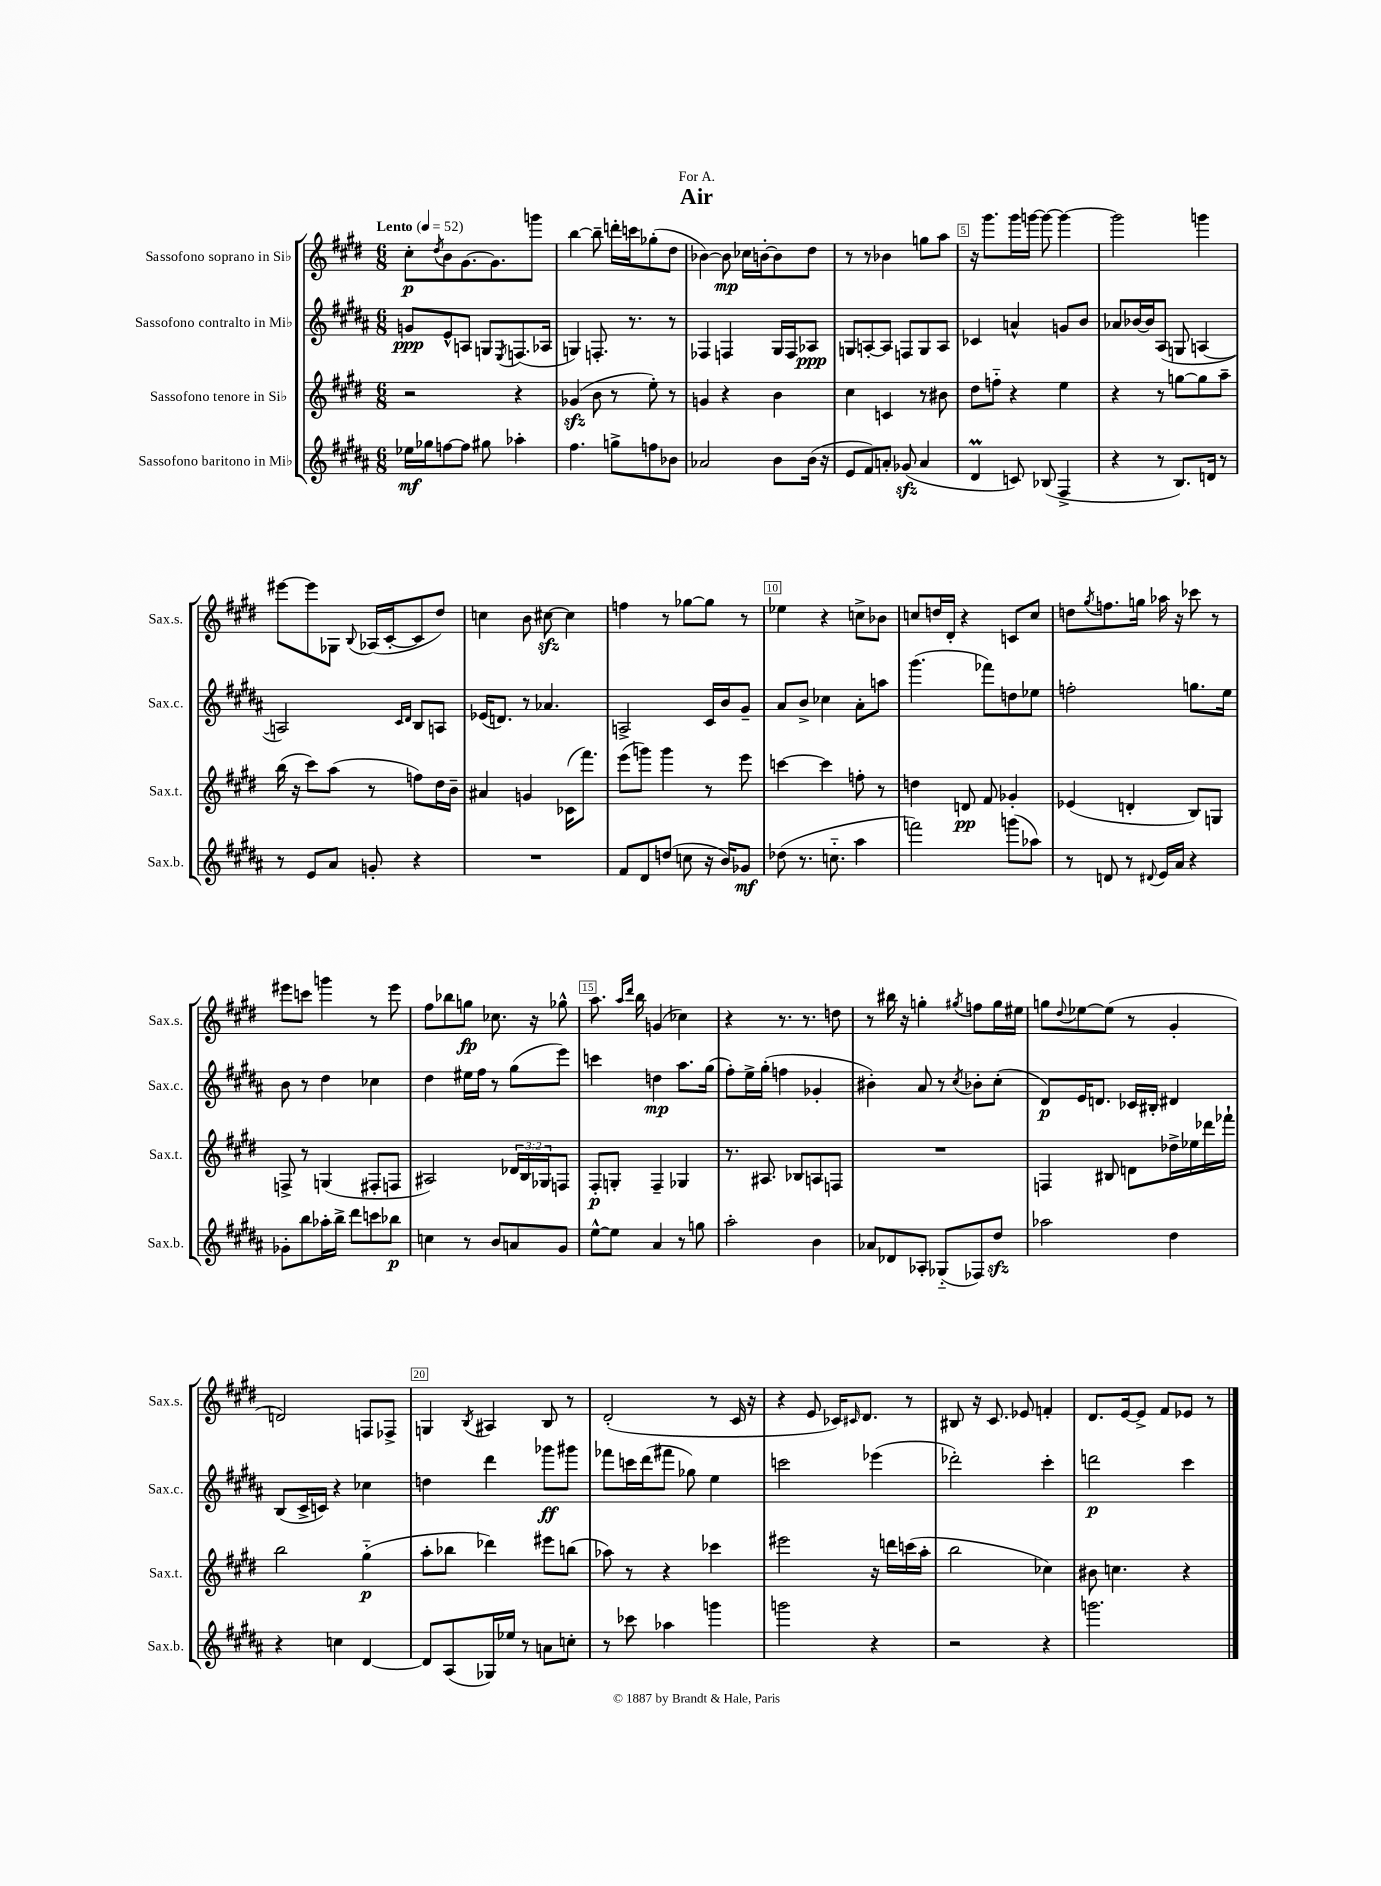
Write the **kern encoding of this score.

**kern	**kern	**kern	**kern
*staff4	*staff3	*staff2	*staff1
*clefG2	*clefG2	*clefG2	*clefG2
*k[f#c#g#d#a#]	*k[f#c#g#d#]	*k[f#c#g#d#a#]	*k[f#c#g#d#]
*M6/8	*M6/8	*M6/8	*M6/8
*MM52	*MM52	*MM52	*MM52
16ee-	2r	8g	8cc#'
16gg-	.	.	.
.	.	.	8qdd#
[8ff	.	8e^^	8b
8ff]	.	8A	[8.g#
8gg#	.	8G	.
.	.	.	8.g#]
.	.	8qE	.
4aa-'	4r	(8.F	.
.	.	.	8ggg
.	.	16A-	.
=	=	=	=
4.ff#	(4g-	4G)	[4bb
.	8b	8.F'	8bb~]
8gg^	8r	.	16ddd'
.	.	8.r	16ccc
8ff	8ee')	.	(8gg-'
8b-	8r	8r	8dd#
=	=	=	=
2a-	4g	4F-	[4b-)
.	4r	4F	8b-]
.	.	.	16cc-
.	.	.	[16b'
8b	4b	16G#	8b]
.	.	16F	.
(16b	.	8A-	8dd#
16r	.	.	.
=	=	=	=
8e	4cc#	8G	8r
8f#)	.	[8A'	8r
8a'	4c	8A]	4b-
(8g-	.	8F	.
4a	8r	8G	8gg
.	8b#	8A	8aa
=	=	=	=
4d#	8dd#	4c-	16r
.	.	.	8.ggg#
.	8ff'~	.	.
8c)	4r	4a^^	16ggg#
.	.	.	[16ggg
(8B-	.	.	8ggg_
4F#^	4ee	8g	4ggg_
.	.	8b	.
=	=	=	=
4r	4r	8a-	2ggg]
.	.	[16b-	.
.	.	16b-]	.
8r	8r	(8A#	.
8.B)	[8gg	8G	.
.	8gg]	[4A	4ggg
16d	.	.	.
8r	8aa~	.	.
=	=	=	=
8r	(16bb	2A])	[8eee#
.	16r	.	.
8e	8ccc#)	.	8eee#]
8a#	(8aa	.	8G-
.	.	.	8qqB
8g'	8r	.	(16A-
.	.	.	[16c#'
.	.	16qqc#	.
.	.	16qqd#	.
4r	8ff)	8B	8c#]
.	16dd#	8A	8dd#)
.	16b~	.	.
=	=	=	=
2.r	4a#	(16e-	4cc
.	.	8.d)	.
.	4g	8r	8b
.	.	4.a-	[8cc#
.	(16c-	.	4cc#]
.	8.fff#)	.	.
=	=	=	=
8f#	(8eee	2A^	4ff
8d#	8ggg)	.	.
(8dd	4ggg	.	8r
8cc	.	.	[8gg-
16r	8r	16c#	8gg-]
16b)	.	16b	.
8g-	8eee	8g#~	8r
=	=	=	=
(8dd-	[4ccc	8a#	4ee-
8.r	.	8b^	.
.	4ccc]	4cc-	4r
8.cc'~	.	.	.
4aa#	8ff'	8a#'	8cc^
.	8r	8aa	8b-
=	=	=	=
2fff)	4dd	(4.ggg#	8cc
.	.	.	16dd
.	.	.	16d#'
.	8d	.	4r
.	8f#	8fff-)	.
(8ggg	4g-'	8dd	8c
8aa-)	.	8ee-	8cc
=	=	=	=
8r	(4e-	2ff'	8dd
.	.	.	8qgg#
8d	.	.	8.ff
8r	4d'	.	.
.	.	.	16gg
8qqd#	.	.	.
16e	.	.	16aa-
16a#	.	.	16r
4r	8B)	8.gg	8ccc-
.	8G	.	8r
.	.	16ee	.
=	=	=	=
8g-'	8F^	8b	8eee#
8bb	8r	8r	8ccc
16aa-'	(4G	4dd#	4ggg
16bb^	.	.	.
8ddd#	.	.	.
8ccc	8F#'	4cc-	8r
8bb-	8F	.	8eee#
=	=	=	=
4cc	2A#)	4dd#	8ff#
.	.	.	8bb-
8r	.	16ee#	8gg
.	.	16ff#	.
8b	.	8r	8.cc-
8a	24d-	(8gg#	.
.	24B	.	.
.	.	.	16r
.	24G-	.	.
8g#	8F	8eee)	8gg-^^
=	=	=	=
[8ee^^	8F#'	4ccc	8.aa
8ee]	8G'	.	.
.	.	.	16qqaa
.	.	.	16qqddd#
.	.	.	16bb
4a#	4F#~	4dd	(4g
8r	4G-	8.aa#	4cc-)
8gg	.	.	.
.	.	(16gg#	.
=	=	=	=
2aa#'	8.r	8ff#')	4r
.	.	16ee^	.
.	8.A#	(16gg#'	.
.	.	4ff	8.r
.	8B-	.	.
.	.	.	8.r
4b	8A	4g-'	.
.	8F	.	8dd
=	=	=	=
8a-	2.r	4b#')	8r
8d-	.	.	16bb#
.	.	.	16r
8A-'	.	8a#	4gg'
(8G-'~	.	8r	.
.	.	8qcc#	8qgg#
8F-)	.	8b-'	8ff
8dd#	.	(8cc#'	16gg#
.	.	.	16ee#
=	=	=	=
2aa-	4F	8d#)	8gg
.	.	.	8qqdd#
.	.	16e	[8ee-
.	.	8.d	.
.	8B#	.	(8ee-]
.	8d	16c-	8r
.	.	16B#'	.
4dd#	16dd-^	4d#	4g#'
.	16ee-	.	.
.	16ddd-	.	.
.	16fff-`	.	.
=	=	=	=
4r	2bb	(8B	2d)
.	.	16c#^	.
.	.	16c)	.
4cc	.	4r	.
[4d#	(4gg#'~	4cc-	8F
.	.	.	8F-^
=	=	=	=
8d#]	8aa'	4dd	4G
(8A#	8bb-	.	.
.	.	.	8qB
16G-)	4ddd-)	4ddd#	4A#
16ee-	.	.	.
8r	.	.	.
8a	8eee#	8ggg-	8B
8cc'	(8bb	8ggg#	8r
=	=	=	=
8r	8aa-)	8fff-	(2d#'
8ccc-	8r	16ccc	.
.	.	(16ddd#	.
4aa-	4r	8fff#	.
.	.	8gg-)	.
4ggg	4ccc-	4ee	8r
.	.	.	16c#
.	.	.	16r
=	=	=	=
2ggg	2eee#	2ccc	4r
.	.	.	8e
.	.	.	16c-)
.	.	.	16qqc#
.	.	.	8.d#
4r	16r	(4eee-	.
.	16ddd	.	.
.	(16ccc	.	8r
.	16aa'	.	.
=	=	=	=
2r	2bb	2ddd-')	8B#
.	.	.	16r
.	.	.	8.c#
.	.	.	8e-
4r	4cc-)	4ccc#'	4f'
=	=	=	=
2.ggg	8b#	2ddd	8.d#
.	4.cc	.	.
.	.	.	[16e
.	.	.	8e^]
.	.	.	8f#
.	4r	4ccc#	8e-
.	.	.	8r
==	==	==	==
*-	*-	*-	*-
